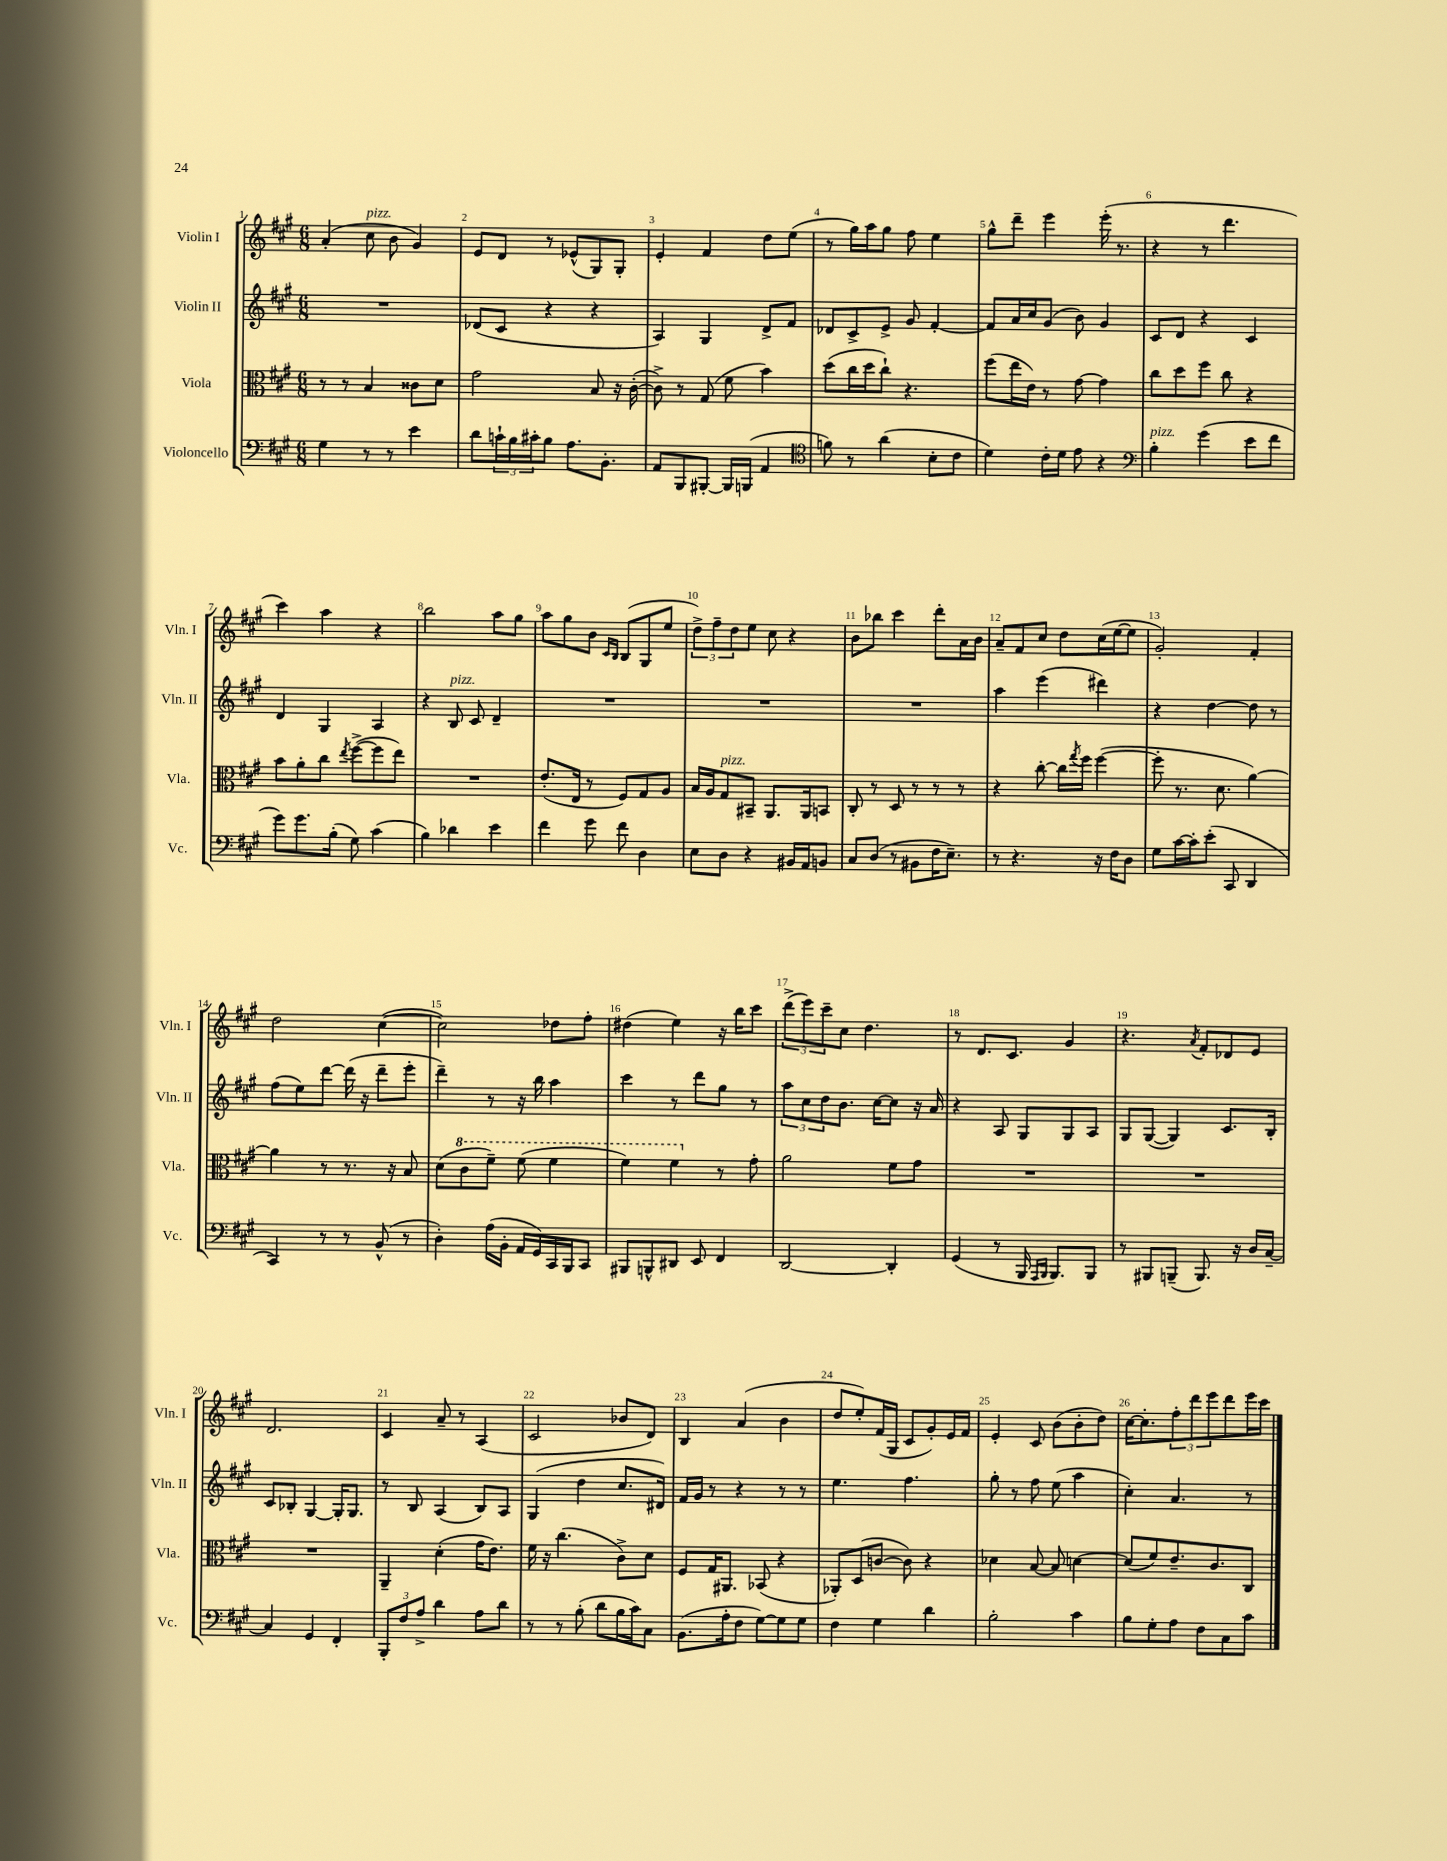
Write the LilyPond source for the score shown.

<<
\new StaffGroup <<
\new Staff = "s0" \with { instrumentName = "Violin I" shortInstrumentName = "Vln. I" } {
    \clef treble \key a \major \numericTimeSignature \time 6/8
    a'4-.( cis''8^\markup { \italic "pizz." } b'8 gis'4) |
    e'8 d'8 r8 ees'8-^( gis8) gis8-. |
    e'4-. fis'4 d''8 e''8( |
    r8 gis''16) a''16 gis''8 fis''8 e''4 |
    gis''8-^ d'''8-- e'''4 e'''16-.( r8. |
    r4 r8 d'''4. |
    cis'''4) a''4 r4 |
    b''2 a''8 gis''8 |
    a''8 gis''8 b'8 \grace { cis'16 b16 } b8( gis8 e''8 |
    \tuplet 3/2 { d''8->) fis''8-- d''8 } e''8 cis''8 r4 |
    b'8 bes''8 cis'''4 d'''8-. a'16 b'16 |
    a'8-- fis'8 cis''8 d''8 cis''16( e''16~ e''8 |
    gis'2-.) fis'4-. |
    d''2 cis''4~( |
    cis''2) des''8 fis''8-. |
    dis''4( e''4) r16 b''16 cis'''8 |
    \tuplet 3/2 { d'''8->( e'''8) cis'''8-- } cis''8 d''4. |
    r8 d'8. cis'8. gis'4 |
    r4. \acciaccatura { a'8 } fis'8-. des'8 e'8 |
    d'2. |
    cis'4 a'8-- r8 a4( |
    cis'2 bes'8 d'8) |
    b4 a'4( b'4 |
    d''8 e''8-.) fis'16( gis16 cis'8 gis'8-.) e'16 fis'16 |
    e'4-. cis'8 b'8( b'8-. d''8) |
    cis''16~ cis''8.-. \tuplet 3/2 { fis''8-. d'''8 e'''8 } d'''8 e'''16 cis'''16 \bar "|." |
}
\new Staff = "s1" \with { instrumentName = "Violin II" shortInstrumentName = "Vln. II" } {
    \clef treble \key a \major \numericTimeSignature \time 6/8
    R2. |
    des'8( cis'8 r4 r4 |
    a4) gis4 d'8-> fis'8 |
    des'8 cis'8-> e'8-> gis'8 fis'4~-. |
    fis'8 a'16 cis''16 gis'8( b'8) gis'4 |
    cis'8 d'8 r4 cis'4 |
    d'4 gis4 a4 |
    r4 b8^\markup { \italic "pizz." } cis'8 d'4-- |
    R2. |
    R2. |
    R2. |
    a''4 e'''4( dis'''4) |
    r4 d''4~ d''8 r8 |
    fis''8( e''8) d'''8~ d'''16( r16 d'''8-- e'''8-. |
    d'''4--) r8 r16 b''16 a''4 |
    cis'''4 r8 d'''8 gis''8 r8 |
    \tuplet 3/2 { a''8 cis''8 d''8 } b'8. cis''16~ cis''8 r16 a'16 |
    r4 a8 gis8 gis8 a8 |
    gis8 gis8~( gis4) cis'8. b16-. |
    cis'8 bes8-. gis4~ gis16-. gis8. |
    r8 b8 a4( b8) a8 |
    gis4( d''4 cis''8. dis'16) |
    fis'16 gis'16 r8 r4 r8 r8 |
    e''4. fis''4. |
    gis''8-. r8 fis''8 e''8( a''4 |
    cis''4-.) a'4. r8 \bar "|." |
}
\new Staff = "s2" \with { instrumentName = "Viola" shortInstrumentName = "Vla." } {
    \clef alto \key a \major \numericTimeSignature \time 6/8
    r8 r8 b4 cisis'8 d'8 |
    gis'2 b8 r16 cis'16~-.( |
    cis'8->) r8 gis8( fis'8 b'4) |
    d''8( cis''16 d''16 cis''8-!) r4. |
    fis''8( e''16 e'16) r8 gis'8~ gis'4 |
    cis''8 d''8 fis''8 cis''8 r4 |
    b'8 a'8-. cis''8 \acciaccatura { e''8 } fis''8~->( fis''8 e''8) |
    R2. |
    e'8.-.( e16 r8 fis8) gis8 a8 |
    b16 a16 gis8^\markup { \italic "pizz." } bis,8-- a,8. a,16 b,8 |
    cis8-. r8 d8 r8 r8 r8 |
    r4 cis''8~-. cis''16 \acciaccatura { gis''8 } fis''16 fis''4~( |
    fis''8-. r8. d'8. a'4~) |
    a'4 r8 r8. r16 b8 |
    d'8( \ottava #1 cis''8 fis''8--) fis''8( fis''4 |
    fis''4) fis''4 \ottava #0 r8 gis'8-. |
    a'2 fis'8 gis'8 |
    R2. |
    R2. |
    R2. |
    a,4-- d'4-.( gis'16 e'8.) |
    fis'16 r16 cis''4.( cis'8->) d'8 |
    fis8 gis16 ais,8. bes,8( r4 |
    aes,8-.) d8( c'8~ c'8) r4 |
    des'4 b8~ b8 d'4~ |
    d'8( fis'8) e'8.-- cis'8. cis8 \bar "|." |
}
\new Staff = "s3" \with { instrumentName = "Violoncello" shortInstrumentName = "Vc." } {
    \clef bass \key a \major \numericTimeSignature \time 6/8
    gis4 r8 r8 e'4 |
    d'8 \tuplet 3/2 { c'16-! b16 cis'16-. } b8 a8. b,8.-. |
    a,8 b,,8 bis,,8~-. bis,,16 b,,16( a,4 |
    \clef tenor f'8) r8 a'4( b8-. cis'8 |
    d'4) cis'16-. d'16 e'8 r4 |
    \clef bass b4-.^\markup { \italic "pizz." } gis'4( e'8 fis'8 |
    gis'8) gis'8. b16-.( gis8) cis'4( |
    b4) des'4 e'4 |
    fis'4 gis'8 fis'8 d4 |
    e8 d8 r4 bis,16 a,16 b,8 |
    cis8 d8( r8 bis,8 fis16 e8.--) |
    r8 r4. r16 fis16 d8 |
    gis8 cis'16~ cis'16-. e'8-.( cis,8 d,4 |
    cis,4) r8 r8 b,8-^( r8 |
    d4-.) a16( b,16-. a,16 gis,16) cis,16 b,,16 cis,8 |
    bis,,8 b,,8-^ dis,8 e,8 fis,4 |
    d,2~ d,4-. |
    gis,4( r8 b,,16 \grace { a,,16 b,,16 } b,,8.) b,,8 |
    r8 bis,,8 b,,8--( b,,8.) r16 d16 cis16~-- |
    cis4 gis,4 fis,4-. |
    \tuplet 3/2 { b,,8-. fis8 a8-> } d'4 a8 d'8 |
    r8 r8 b8-.( d'8 b16 cis'16) cis8 |
    b,8.( a16-. fis8 gis8~) gis8 gis8 |
    fis4 gis4 d'4 |
    b2-. cis'4 |
    b8 gis8-. a8 fis8 cis8 cis'8 \bar "|." |
}
>>
>>
\layout { \context { \Score \override BarNumber.break-visibility = ##(#f #t #t) barNumberVisibility = #all-bar-numbers-visible } }
